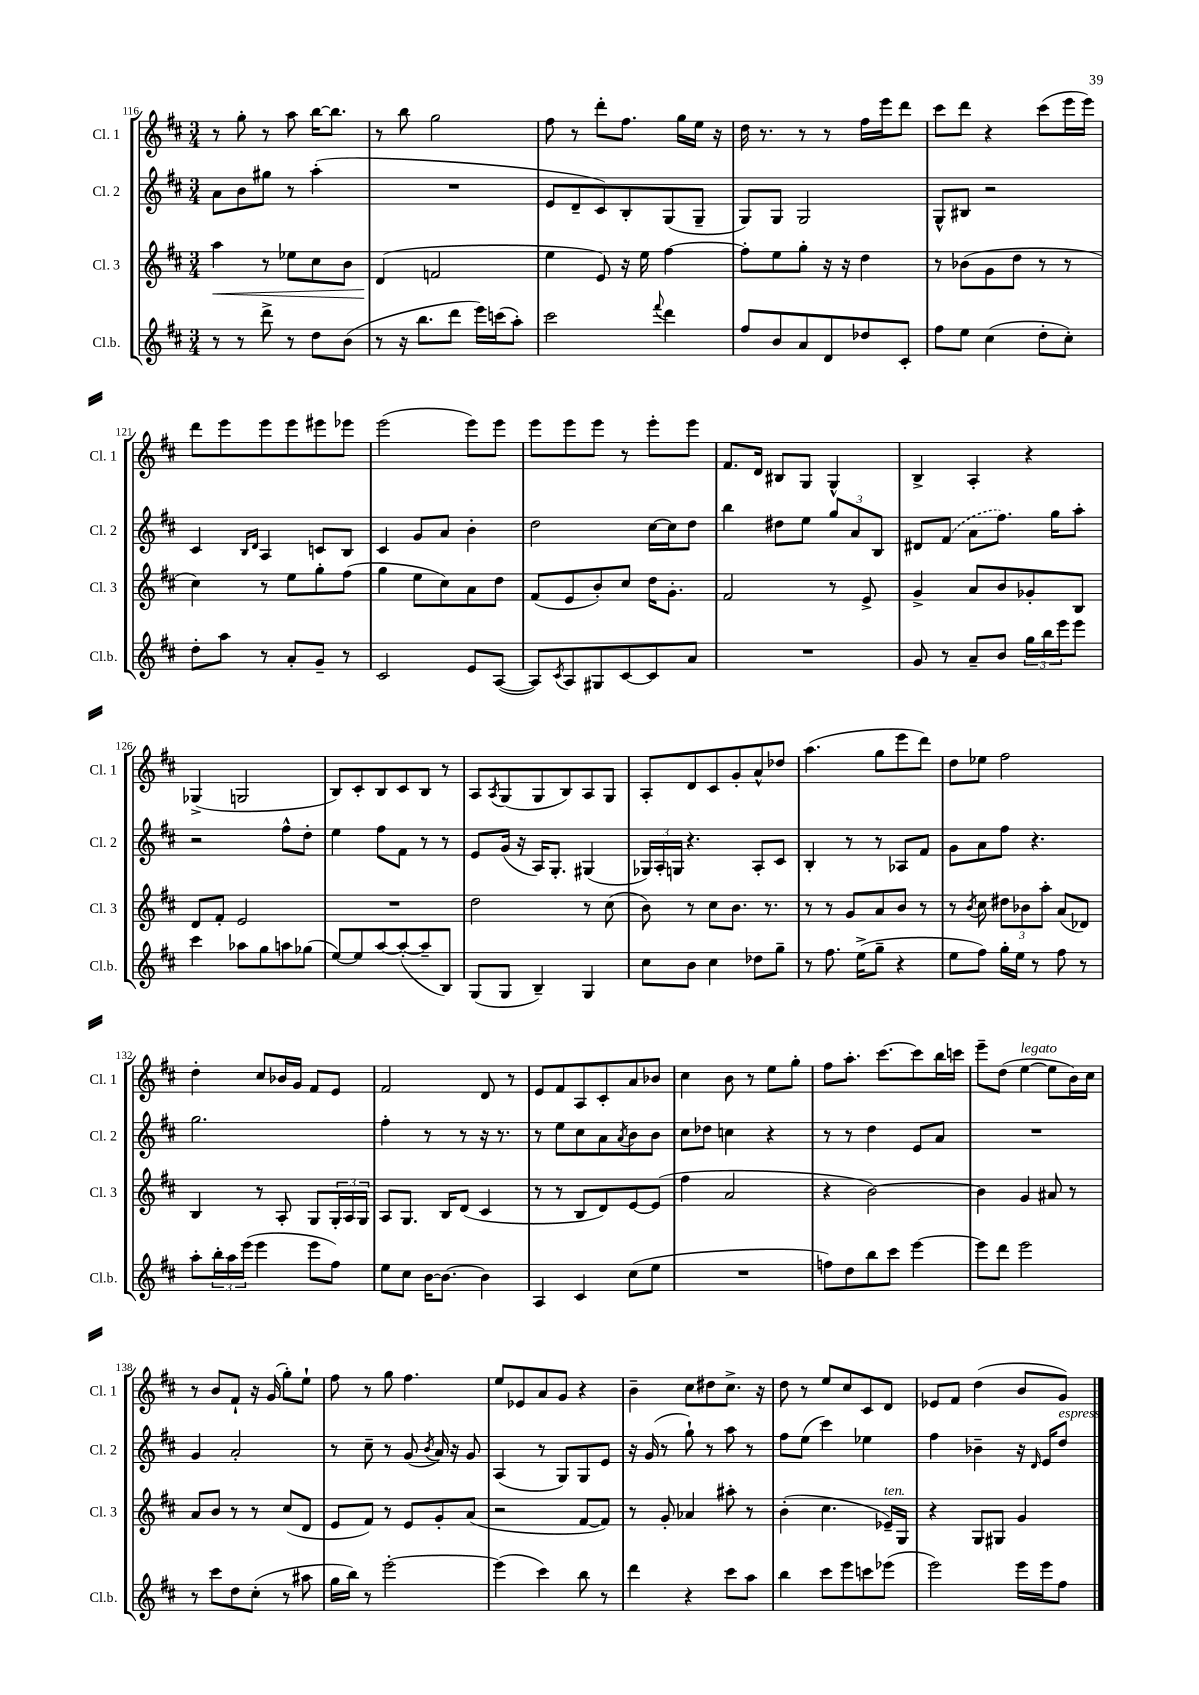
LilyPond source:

<<
\new StaffGroup <<
\new Staff = "s0" \with { instrumentName = "Cl. 1" shortInstrumentName = "Cl. 1" } {
    \clef treble \key d \major \numericTimeSignature \time 3/4
    r8 g''8-. r8 a''8 b''16~ b''8. |
    r8 b''8 g''2 |
    fis''8 r8 d'''8-. fis''8. g''16 e''16 r16 |
    d''16 r8. r8 r8 fis''16 e'''16 d'''8 |
    cis'''8 d'''8 r4 cis'''8( e'''16 e'''16) |
    d'''8 e'''8 e'''8 e'''8 eis'''8 ees'''8 |
    e'''2( e'''8) e'''8 |
    e'''8 e'''8 e'''8 r8 e'''8-. e'''8 |
    fis'8. d'16 bis8 g8 g4-^ |
    b4-> a4-. r4 |
    ges4->( g2 |
    b8) cis'8-. b8 cis'8 b8 r8 |
    a8 \acciaccatura { a8 } g8( g8 b8) a8 g8 |
    a8-. d'8 cis'8 g'8-. a'8-^ des''8 |
    a''4.( g''8 e'''8 d'''8) |
    d''8 ees''8 fis''2 |
    d''4-. cis''8 bes'16 g'16 fis'8 e'8 |
    fis'2 d'8 r8 |
    e'8 fis'8 a8 cis'8-. a'8 bes'8 |
    cis''4 b'8 r8 e''8 g''8-. |
    fis''8 a''8.-. cis'''8.~ cis'''8 b''16 c'''16 |
    e'''8-- d''8( e''4~^\markup { \italic "legato" } e''8 b'16) cis''16 |
    r8 b'8 fis'8-! r16 g'16( g''8-.) e''8-! |
    fis''8 r8 g''8 fis''4. |
    e''8 ees'8 a'8 g'8 r4 |
    b'4-- cis''8 dis''8 cis''8.-> r16 |
    d''8 r8 e''8 cis''8 cis'8 d'8 |
    ees'8 fis'8 d''4( b'8 g'8) \bar "|." |
}
\new Staff = "s1" \with { instrumentName = "Cl. 2" shortInstrumentName = "Cl. 2" } {
    \clef treble \key d \major \numericTimeSignature \time 3/4
    a'8 b'8 gis''8 r8 a''4-.( |
    R2. |
    e'8 d'8-- cis'8) b8-. g8( g8-- |
    g8) g8 g2 |
    g8-^ bis8 r2 |
    cis'4 \grace { b16 d'16 } a4 c'8 b8 |
    cis'4 g'8 a'8 b'4-. |
    d''2 cis''16~ cis''16 d''8 |
    b''4 dis''8 e''8 \tuplet 3/2 { g''8 a'8 b8 } |
    dis'8 \once \slurDashed fis'8( a'8 fis''8.) g''16 a''8-. |
    r2 fis''8-^ d''8-. |
    e''4 fis''8 fis'8 r8 r8 |
    e'8 g'16( r16 a16) g8.-. gis4( |
    \tuplet 3/2 { ges16) a16-. g16 } r4. a8-. cis'8 |
    b4-. r8 r8 aes8 fis'8 |
    g'8 a'8 fis''8 r4. |
    g''2. |
    fis''4-. r8 r8 r16 r8. |
    r8 e''8 cis''8 a'8 \acciaccatura { a'8 } b'8 b'8 |
    cis''8 des''8 c''4 r4 |
    r8 r8 d''4 e'8 a'8 |
    R2. |
    g'4 a'2-. |
    r8 cis''8-- r8 g'8( \acciaccatura { b'8 } a'16) r16 g'8 |
    a4( r8 g8) g8 e'8 |
    r16 g'16( r8 g''8-!) r8 a''8 r8 |
    fis''8 e''8( cis'''4) ees''4 |
    fis''4 bes'4-- r16 \grace { d'16 } e'16 d''8^\markup { \italic "espress." } \bar "|." |
}
\new Staff = "s2" \with { instrumentName = "Cl. 3" shortInstrumentName = "Cl. 3" } {
    \clef treble \key d \major \numericTimeSignature \time 3/4
    a''4\< r8 ees''8 cis''8 b'8 |
    d'4\!( f'2 |
    e''4 e'8) r16 e''16 fis''4~ |
    fis''8-. e''8 g''8-. r16 r16 d''4 |
    r8 bes'8( g'8 d''8 r8 r8 |
    cis''4) r8 e''8 g''8-. fis''8( |
    g''4 e''8 cis''8) a'8 d''8 |
    fis'8( e'8 b'8-.) cis''8 d''16 g'8.-. |
    fis'2 r8 e'8-> |
    g'4-> a'8 b'8 ges'8-. b8 |
    d'8 fis'8-. e'2 |
    R2. |
    d''2 r8 cis''8( |
    b'8) r8 cis''8 b'8. r8. |
    r8 r8 g'8 a'8 b'8 r8 |
    r8 \acciaccatura { b'8 } cis''8 \tuplet 3/2 { dis''8 bes'8 a''8-. } a'8( des'8) |
    b4 r8 a8-. g8 \tuplet 3/2 { g16-. a16 g16 } |
    a8 g8. b16 d'8( cis'4 |
    r8 r8 b8 d'8) e'8~ e'8( |
    fis''4 a'2 |
    r4 b'2~) |
    b'4 g'4 ais'8 r8 |
    a'8 b'8 r8 r8 cis''8( d'8 |
    e'8 fis'8) r8 e'8 g'8-. a'8( |
    r2 fis'8~ fis'8) |
    r8 g'8-. aes'4 ais''8-. r8 |
    b'4-.( cis''4. ees'16--^\markup { \italic "ten." }) g16 |
    r4 g8 gis8 g'4 \bar "|." |
}
\new Staff = "s3" \with { instrumentName = "Cl.b." shortInstrumentName = "Cl.b." } {
    \clef treble \key d \major \numericTimeSignature \time 3/4
    r8 r8 d'''8-> r8 d''8 b'8( |
    r8 r16 b''8. d'''8 e'''16) c'''16( a''8-.) |
    cis'''2 \appoggiatura { fis'''8 } d'''4 |
    fis''8 b'8 a'8 d'8 des''8 cis'8-. |
    fis''8 e''8 cis''4( d''8-. cis''8-.) |
    d''8-. a''8 r8 a'8-. g'8-- r8 |
    cis'2 e'8 a8~( |
    a8) \acciaccatura { cis'8 } a8 gis8 cis'8~ cis'8 a'8 |
    R2. |
    g'8 r8 a'8-- b'8 \tuplet 3/2 { g''16 b''16 e'''16 } e'''8 |
    cis'''4 aes''8 g''8 a''8 ges''8( |
    e''8~) e''8 a''8~ a''8~-.( a''8-- b8) |
    g8( g8 b4--) g4 |
    cis''8 b'8 cis''4 des''8 g''8-- |
    r8 fis''8. e''16->( g''8-- r4 |
    e''8 fis''8) g''16-. e''16 r8 fis''8 r8 |
    a''8-. \tuplet 3/2 { b''16-. a''16 e'''16( } e'''4 e'''8 fis''8) |
    e''8 cis''8 b'16~ b'8.~ b'4 |
    a4 cis'4 cis''8( e''8 |
    R2. |
    f''8) d''8 b''8 cis'''8 e'''4~ |
    e'''8 d'''8 e'''2 |
    r8 cis'''8 d''8 cis''8-.( r8 ais''8 |
    g''16 b''16) r8 e'''2~-. |
    e'''4( cis'''4) b''8 r8 |
    d'''4 r4 cis'''8 a''8 |
    b''4 cis'''8 e'''8 c'''8 ees'''8( |
    e'''2) e'''16 e'''16 fis''8 \bar "|." |
}
>>
>>
\layout { \context { \Score currentBarNumber = #116 } }
